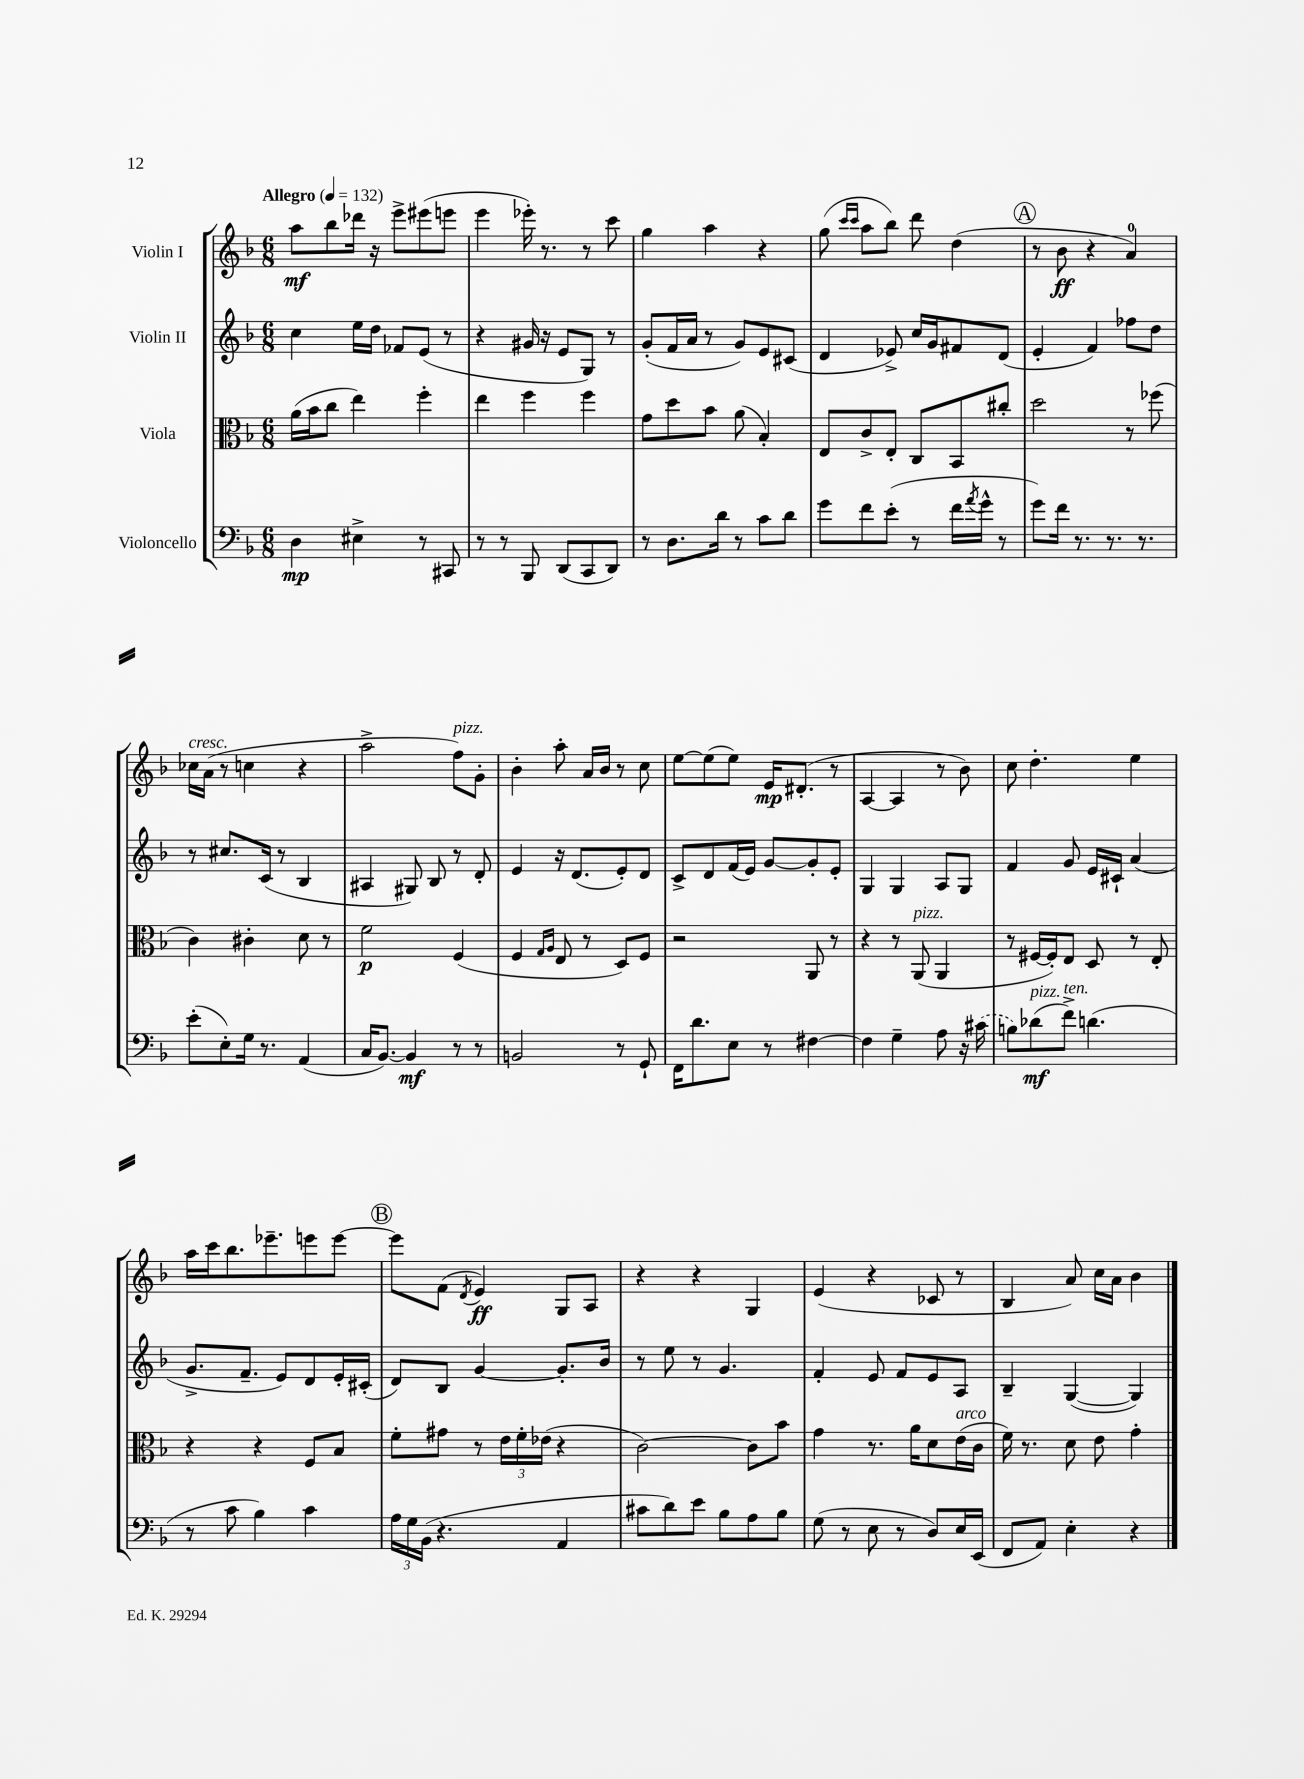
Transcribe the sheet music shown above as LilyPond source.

<<
\new StaffGroup <<
\new Staff = "s0" \with { instrumentName = "Violin I" } {
    \clef treble \key f \major \numericTimeSignature \time 6/8 \tempo "Allegro" 4 = 132
    a''8\mf bes''8 des'''16 r16 e'''8-> eis'''8( e'''8 |
    e'''4 ees'''16-.) r8. r8 c'''8 |
    g''4 a''4 r4 |
    g''8( \grace { c'''16 c'''16 } a''8 bes''8) d'''8 d''4( |
    \mark \markup { \circle "A" } r8 bes'8\ff r4 a'4-0) |
    ces''16^\markup { \italic "cresc." } a'16( r8 c''4 r4 |
    a''2-> f''8^\markup { \italic "pizz." }) g'8-. |
    bes'4-. a''8-. a'16 bes'16 r8 c''8 |
    e''8~ e''8( e''8) e'16\mp dis'8.-.( r8 |
    a4~ a4 r8 bes'8) |
    c''8 d''4.-. e''4 |
    a''16 c'''16 bes''8. ees'''8.-- e'''8 e'''8~ |
    \mark \markup { \circle "B" } e'''8 f'8( \acciaccatura { d'8 } e'4\ff) g8 a8 |
    r4 r4 g4 |
    e'4( r4 ces'8 r8 |
    bes4 a'8) c''16 a'16 bes'4 \bar "|." |
}
\new Staff = "s1" \with { instrumentName = "Violin II" } {
    \clef treble \key f \major \numericTimeSignature \time 6/8
    c''4 e''16 d''16 fes'8 e'8( r8 |
    r4 gis'16 r16 e'8 g8) r8 |
    g'8-.( f'16 a'16 r8 g'8) e'8 cis'8( |
    d'4 ees'8->) c''16 g'16 fis'8 d'8( |
    \mark \markup { \circle "A" } e'4-. f'4) fes''8 d''8 |
    r8 cis''8. c'16( r8 bes4 |
    ais4 gis8) bes8 r8 d'8-. |
    e'4 r16 d'8.( e'8-.) d'8 |
    c'8-> d'8 f'16( e'16) g'8~ g'8-. e'8-. |
    g4 g4 a8 g8 |
    f'4 g'8 e'16 cis'16-! a'4( |
    g'8.-> f'8.-- e'8) d'8 e'16-. cis'16-.( |
    \mark \markup { \circle "B" } d'8) bes8 g'4~ g'8.-. bes'16 |
    r8 e''8 r8 g'4. |
    f'4-. e'8 f'8 e'8 a8 |
    bes4-- g4~( g4) \bar "|." |
}
\new Staff = "s2" \with { instrumentName = "Viola" } {
    \clef alto \key f \major \numericTimeSignature \time 6/8
    a'16( bes'16 c''8 e''4) f''4-. |
    e''4 f''4 f''4 |
    g'8 d''8 bes'8 a'8( bes4-.) |
    e8 c'8-> e8-. c8 bes,8 cis''8-. |
    \mark \markup { \circle "A" } d''2 r8 fes''8( |
    c'4) cis'4-. d'8 r8 |
    f'2\p f4( |
    f4 \grace { g16 a16 } e8 r8 d8) f8 |
    r2 a,8 r8 |
    r4 r8 a,8^\markup { \italic "pizz." }( a,4 |
    r8 fis16~ fis16-.) e8 d8 r8 e8-. |
    r4 r4 f8 bes8 |
    \mark \markup { \circle "B" } f'8-. gis'8 r8 \tuplet 3/2 { e'16 f'16-. ees'16( } r4 |
    c'2~) c'8 bes'8 |
    g'4 r8. a'16 d'8 e'16^\markup { \italic "arco" }( c'16 |
    f'16) r8. d'8 e'8 g'4-. \bar "|." |
}
\new Staff = "s3" \with { instrumentName = "Violoncello" } {
    \clef bass \key f \major \numericTimeSignature \time 6/8
    d4\mp eis4-> r8 cis,8 |
    r8 r8 bes,,8 d,8( c,8 d,8) |
    r8 d8. d'16 r8 c'8 d'8 |
    g'8 f'8 e'8-.( r8 f'16 \acciaccatura { a'8 } g'16-^ r8 |
    \mark \markup { \circle "A" } g'8) f'16 r8. r8. r8. |
    e'8-.( e8-.) g16 r8. a,4( |
    c16 bes,8.~) bes,4\mf r8 r8 |
    b,2 r8 g,8-! |
    f,16 d'8. e8 r8 fis4~ |
    fis4 g4-- a8 r16 \once \slurDashed cis'16( |
    b8) des'8\mf^\markup { \italic "pizz." }( f'8->^\markup { \italic "ten." }) d'4.( |
    r8 c'8 bes4) c'4 |
    \mark \markup { \circle "B" } \tuplet 3/2 { a16 g16 bes,16( } r4. a,4 |
    cis'8 d'8) e'8 bes8 a8 bes8 |
    g8( r8 e8 r8 d8) e16 e,16( |
    f,8 a,8) e4-. r4 \bar "|." |
}
>>
>>
\layout { \context { \Score \remove "Bar_number_engraver" } }
